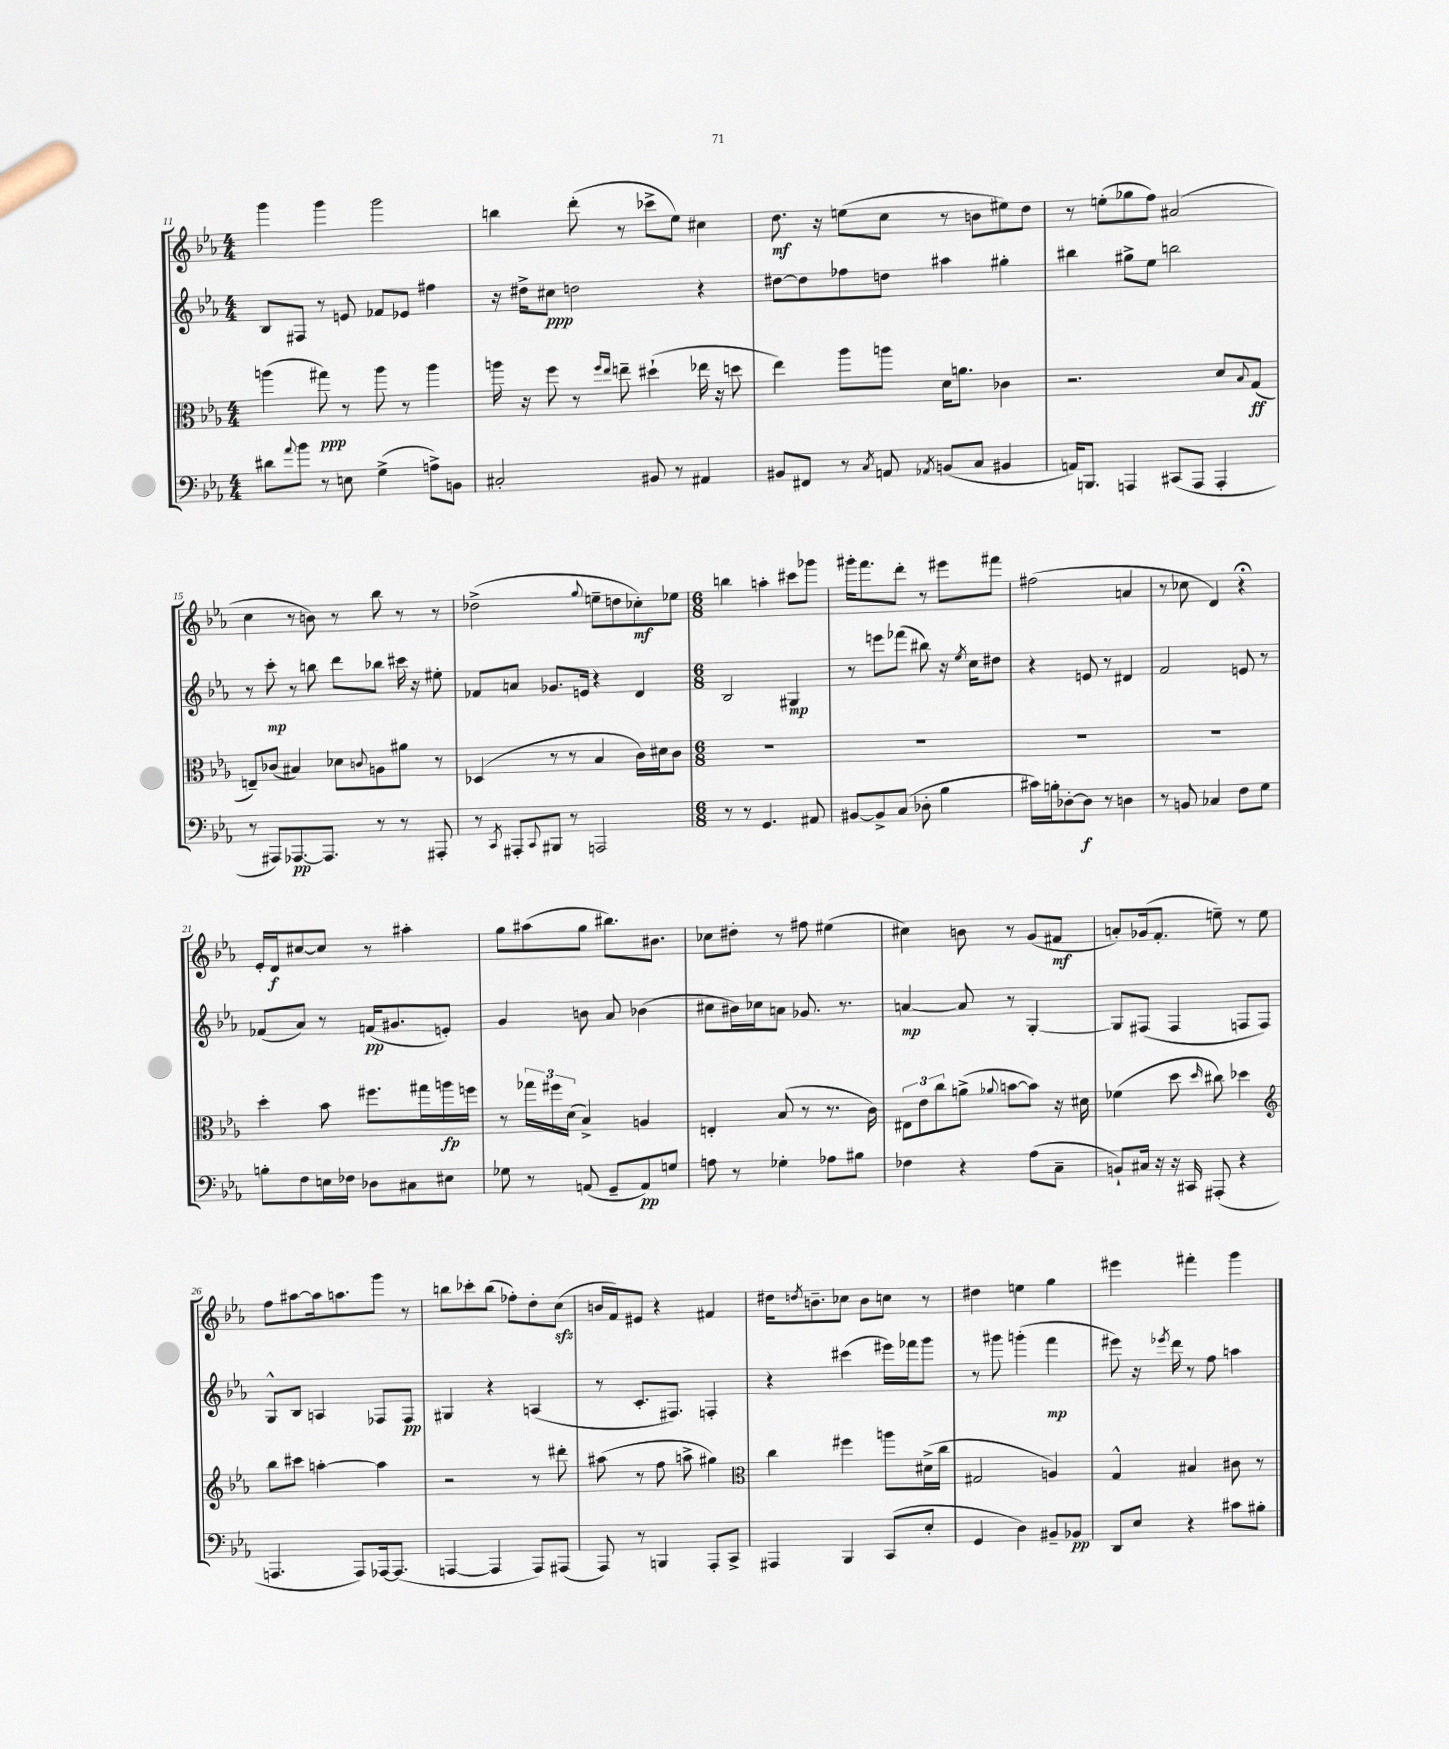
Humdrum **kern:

**kern	**kern	**kern	**kern
*staff4	*staff3	*staff2	*staff1
*clefF4	*clefC3	*clefG2	*clefG2
*k[b-e-a-]	*k[b-e-a-]	*k[b-e-a-]	*k[b-e-a-]
*M4/4	*M4/4	*M4/4	*M4/4
8d#\L	(4aa\	8B-/L	4ggg\
8qqa-/	.	.	.
8b-\J	.	8F#/J	.
8r	8gg#\)	8r	4ggg\
8E\	8r	8e/	.
(4G^\	8aa\	8f-/L	2ggg\
.	8r	8e-/J	.
8A^\L)	4aa\	4ff#\	.
8BB\J	.	.	.
=	=	=	=
2C#'/	16aa\	16r	4bb\
.	16r	16dd#^\LK	.
.	8ff\	8cc#\J	.
.	8r	2dd\	(8ddd'\
.	16qqff/LL	.	.
.	16qqee-/JJ	.	.
.	8ee~\	.	8r
8BB#/	(4dd#`\	.	8ccc-^\L
8r	.	.	8ee-\J)
4AA#/	16ee-\	4r	4cc#\
.	16r	.	.
.	8dd\	.	.
=	=	=	=
8BB#/L	4ee-\)	[8dd#\L	8.dd\
8FF#/J	.	8dd#\]	.
.	.	.	16r
8r	8aa-\L	8ff-\	(8ee\L
8qC/	.	.	.
8AA/	8aa\J	8dd\J	8cc\J
8qAA-/	.	.	.
(8BB/L	16d\LK	4aa#\	8r
.	8.a\J	.	.
8C/J	.	.	8b\L
4BB#/	4c-\	4gg#'\	8ee#\)
.	.	.	8dd\J
=	=	=	=
16AA/LK)	2.r	4bb#\	8r
8.BBB/J	.	.	.
.	.	.	(8ee'\L
4AAA/	.	8gg#^\L	8gg-\
.	.	8ee-\J	8ff\J)
(8CC#/L	.	2bb\	(2a#/
8AAA/J	.	.	.
4AAA'/	8d/L	.	.
.	8qqB-/	.	.
.	(8G/J	.	.
=	=	=	=
8r	8E~/L)	8r	4cc\
8AAA#/L)	(8c-/J	8ccc'\	.
[8.AAA-/	4B#/)	8r	8r
.	.	8bb\	8b\)
8.AAA-/]J	.	.	.
.	8d-\L	8ddd\L	8r
.	8qqc/	.	.
8r	8A\	8bb-\J	8bb-\
8r	8a#\J	16ccc#\	8r
.	.	16r	.
8AAA#'/	8r	8ee#'\	8r
=	=	=	=
8r	(4D-/	8f-/L	(2dd-^\
8qCC/	.	.	.
8AAA#'/L	.	8a/J	.
8qqCC/	.	.	.
8BBB#/J	8r	8.g-/L	.
8r	8r	.	.
.	.	16e/Jk	.
.	.	.	8qqgg/
2AAA/	4B-/	4r	8ee~\L
.	.	.	8dd\
.	16c\LL)	4d/	8cc-'\)
.	16d#\J	.	.
.	8c\J	.	8ee-\J
=	=	=	=
*M6/8	*M6/8	*M6/8	*M6/8
8r	2.r	2B-/	4bb\
8r	.	.	.
4.GG/	.	.	4aa'\
.	.	4G#/	8ccc#\L
8AA#/	.	.	8ggg-\J
=	=	=	=
[8BB#/L	2.r	8r	16ggg#'\LK
.	.	.	8.fff\
8BB#^/]	.	8eee\L	.
(8C/J	.	(8fff-\J	8ddd'\J
8D-'\	.	8bb#\)	8r
4B-\	.	16r	8eee#\L
.	.	8qee-/	.
.	.	16cc\LK	.
.	.	8dd#\J	8fff#\J
=	=	=	=
16c#\LL)	2.r	4r	(2ff#\
16B'\J	.	.	.
[8D-'\	.	.	.
8D-\]J	.	8e/	.
8r	.	8r	.
4D\	.	4d#/	4a/
=	=	=	=
8r	2.r	2f/	8r
8BB/	.	.	8cc-\
4C-/	.	.	4d/)
8F\L	.	8e/	4r;
8G\J	.	8r	.
=	=	=	=
8B'\L	4dd'\	(8f-/L	16e-'/LL
.	.	.	16d/J
8F\	.	8a-/J)	[8cc#/
16E\L	8b-\	8r	8cc#/]J
16F-\JJ	.	.	.
8D-\L	8.ff#\L	(16f/LK	8r
.	.	8.g#/	.
8C#\	.	.	4aa#'\
.	16gg#\L	.	.
8E#\J	16aa\	8e'/J)	.
.	16ff\JJ	.	.
=	=	=	=
8G-\	8r	4g/	8gg\L
8r	24gg-\LL	.	(8aa#\
.	24ff#\	.	.
.	(24d\JJ	.	.
(8AA/	4B-^/)	8b\	8gg\J
8GG~/L	.	8a-/	8.bb#\L)
8AA/)	4A/	(4b-\	.
.	.	.	8.b#\J
8G/J	.	.	.
=	=	=	=
8A\	4E'/	8cc#\L	8cc-\L
8r	.	16b#\L)	8dd#'\J
.	.	16cc-\J	.
4G-'\	(8B-/	8a\J	8r
.	8r	8.g-/	8ff#\
8A-\L	8.r	.	(4ee#\
.	.	8.r	.
8B#\J	.	.	.
.	16c\)	.	.
=	=	=	=
4F-\	12E#\L	[4a/	4cc#\)
.	12e-\	.	.
.	12cc\	.	.
4r	(8a^\J	8a/]	8b\
.	8qqa-/	.	.
.	[8b\L	8r	8r
(8A-\L	8b\]J)	[4G'/	(8g/L
8C~\J	16r	.	8f#/J
.	16d#\	.	.
=	=	=	=
8BB`/L)	(4f-\	8G/]L	8a'/L)
16C#/Jk	.	(8F#/J	(16g-/k
16r	.	.	8.f'/J
16r	8dd\	4F#/	.
16CC#/	.	.	.
.	16qqdd/	.	.
(8AAA#'/	8cc#\)	.	8ee~\)
4r	4dd-\	8F/L	8r
.	.	8F/J)	8ee\
=	=	=	=
*	*clefG2	*	*
4.AAA/	8bb-\L	8G^^/L	8ff\L
.	8ccc#\J	8B-/J	[8aa#\
.	[4aa'\	4A/	16aa#\]k
.	.	.	8.aa\
8AAA/L)	.	.	.
[16AAA-/k	4aa\]	8F-/L	8ggg\J
(8.AAA-/]J	.	.	.
.	.	8F-/J	8r
=	=	=	=
[4AAA/	2r	4G#/	8bb\L
.	.	.	8ccc-'\
4AAA/]	.	4r	(8bb\J
.	.	.	8ff-'\L)
8AAA/L)	8r	(4A/	8dd'\
(8AAA#/J	8ddd#'\	.	(8cc\J
=	=	=	=
8AAA-/)	(8aa#\	8r	16b/LL
.	.	.	16f/J)
8r	8r	8.c'/L	8e#/J
4BBB/	8ff\	.	4r
.	.	8.F#/J)	.
.	8aa^\	.	.
8AAA-'/L	4gg#\)	4F'/	4f#/
8CC^/J	.	.	.
=	=	=	=
*	*clefC3	*	*
4AAA#/	4cc\	4r	16dd#\LK
.	.	.	8qdd/
.	.	.	8.b~\
4BBB-/	4ff#\	(4ccc#\	8cc-\J
.	.	.	8b\L
(8CC/L	8aa\L	16eee#\LL)	8cc\J
.	.	16fff-\J	.
8E-'/J	(16d#^\L	8ggg\J	8r
.	16cc\JJ	.	.
=	=	=	=
4GG/	2G#/	8r	4dd#\
.	.	8ggg#\	.
4D\)	.	(4ggg'\	4ee\
8BB#~/L	4A/)	4fff\	4gg\
8BB-/J	.	.	.
=	=	=	=
8DD/L	4G^^/	8eee#\)	4eee#\
8E-/J	.	16r	.
.	.	8qeee-/	.
.	.	16ddd\	.
4r	4B#/	8r	4fff#'\
.	.	8ff\	.
8c#\L	8c#\	4aa\	4ggg\
8B#'\J	8r	.	.
==	==	==	==
*-	*-	*-	*-
